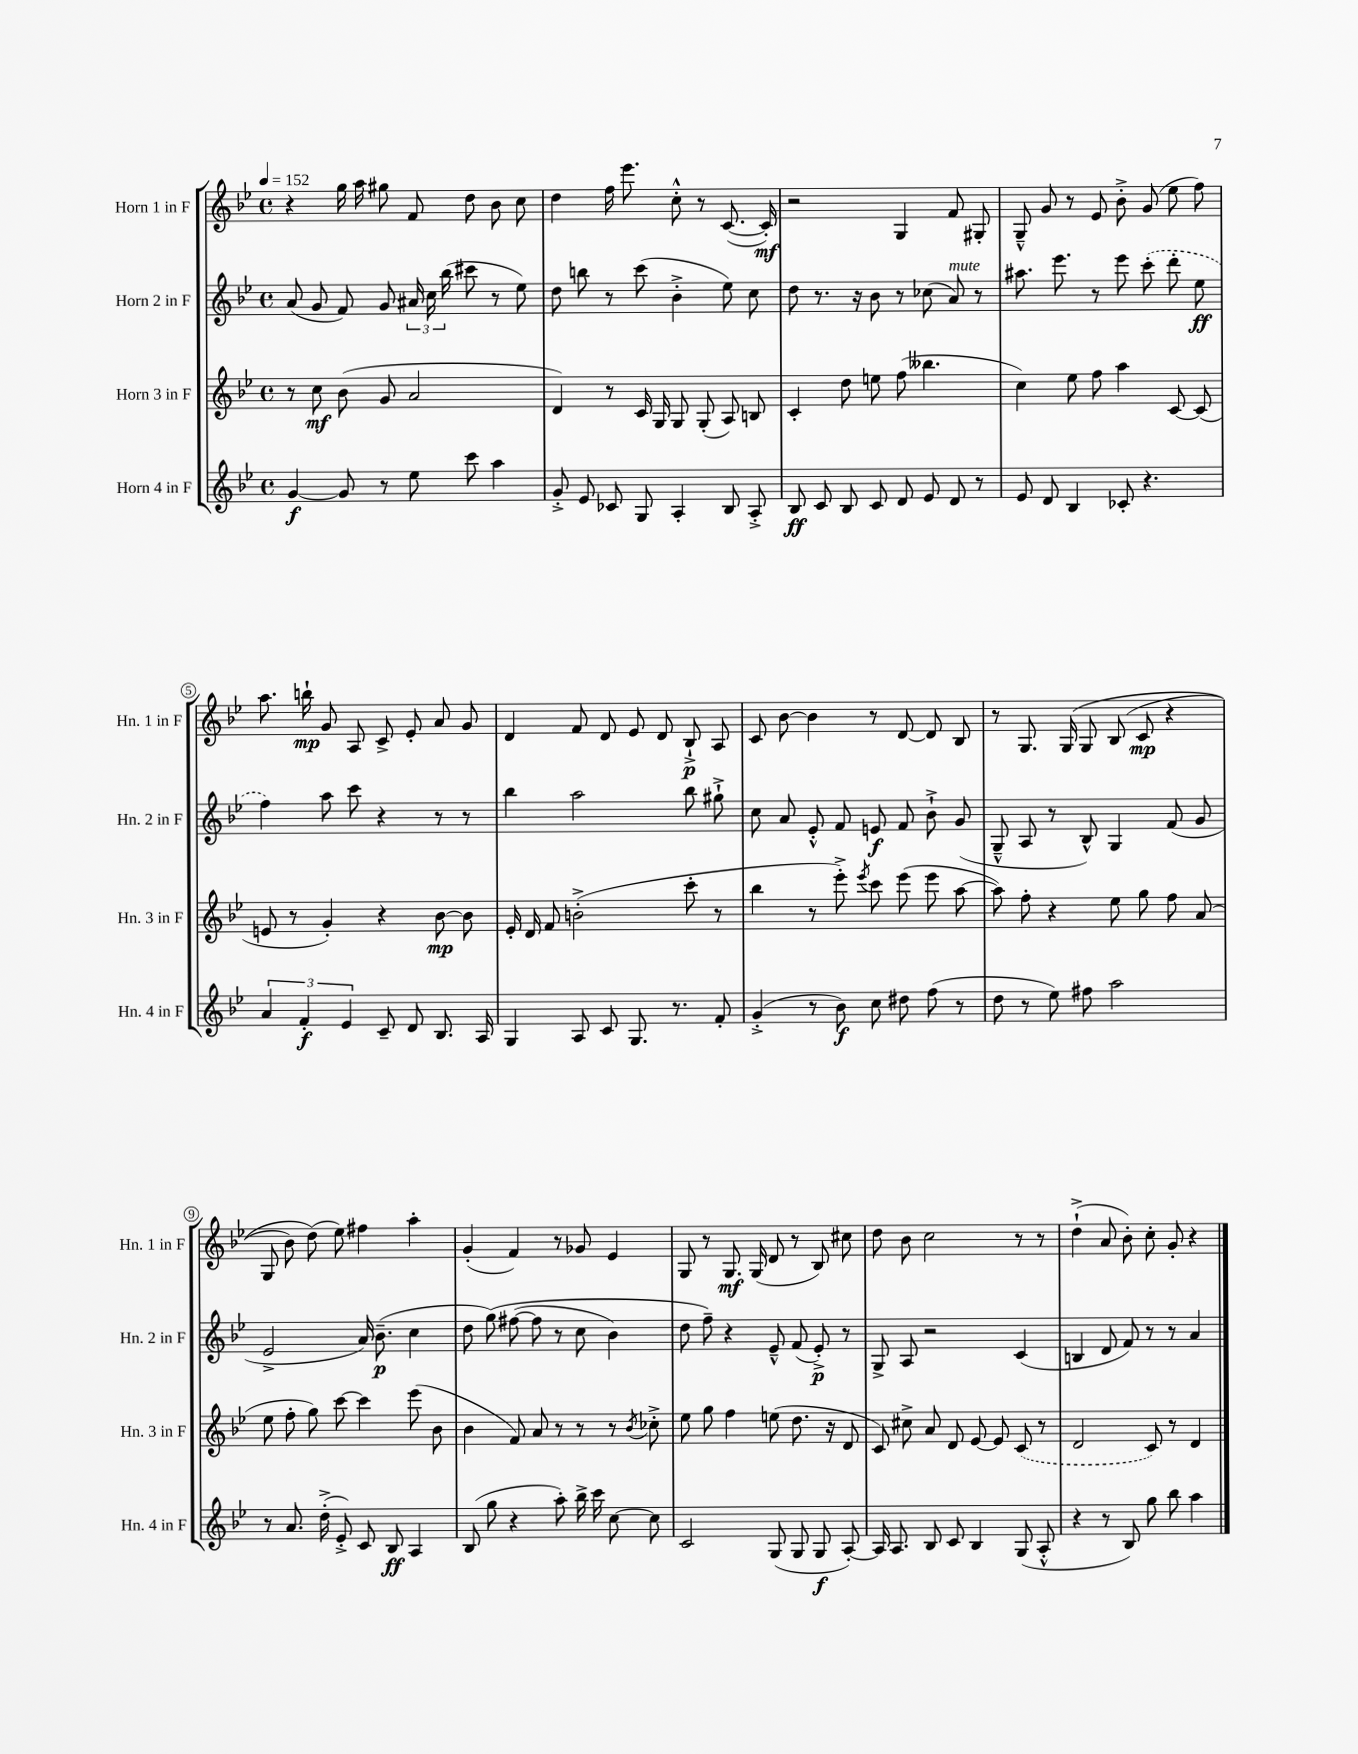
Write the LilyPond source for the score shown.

<<
\new StaffGroup <<
\new Staff = "s0" \with { instrumentName = "Horn 1 in F" shortInstrumentName = "Hn. 1 in F" } {
    \clef treble \key bes \major \defaultTimeSignature \time 4/4 \tempo 4 = 152
    \autoBeamOff r4 g''16 a''16 gis''8 f'8 d''8 bes'8 c''8 |
    d''4 f''16 ees'''8. c''8-.-^ r8 c'8.~( c'16-.\mf) |
    r2 g4 f'8 gis8-. |
    g8---^ g'8 r8 ees'8 bes'8-.-> g'8( ees''8 f''8) |
    a''8. b''16-!\mp g'8 a8 c'8-> ees'8-. a'8 g'8 |
    d'4 f'8 d'8 ees'8 d'8 bes8-!->\p a8 |
    c'8 bes'8~ bes'4 r8 d'8~ d'8 bes8 |
    r8 g8. g16\( g8 bes8( c'8\mp r4 |
    g8 bes'8) d''8(\) ees''8) fis''4 a''4-. |
    g'4-.( f'4) r8 ges'8 ees'4 |
    g8 r8 g8.\mf g16( d'8 r8 bes8) cis''8 |
    d''8 bes'8 c''2 r8 r8 |
    d''4-!->( a'8 bes'8-.) c''8-. g'8-. r4 \bar "|." |
}
\new Staff = "s1" \with { instrumentName = "Horn 2 in F" shortInstrumentName = "Hn. 2 in F" } {
    \clef treble \key bes \major \defaultTimeSignature \time 4/4
    \autoBeamOff a'8( g'8 f'8) g'8 \tuplet 3/2 { ais'16 c''16 bes''16( } cis'''8 r8 ees''8) |
    d''8 b''8 r8 c'''8( bes'4-.-> ees''8) c''8 |
    d''8 r8. r16 bes'8 r8 ces''8( a'8^\markup { \italic "mute" }) r8 |
    ais''8. ees'''8. r8 ees'''8 \once \slurDashed c'''8-.( d'''8-. ees''8\ff |
    f''4) a''8 c'''8 r4 r8 r8 |
    bes''4 a''2 bes''8 gis''8-!-> |
    c''8 a'8 ees'8-.-^ f'8 e'8\f f'8 bes'8-!-> g'8( |
    g8---^ a8 r8 bes8-^) g4 f'8( g'8 |
    ees'2-> a'16) bes'8.--\p( c''4 |
    d''8 g''8)\( fis''8~( fis''8 r8 c''8 bes'4) |
    d''8 f''8--\) r4 ees'8---^ f'8( ees'8-.->\p) r8 |
    g8-> a8 r2 c'4( |
    b4 d'8 f'8) r8 r8 a'4 \bar "|." |
}
\new Staff = "s2" \with { instrumentName = "Horn 3 in F" shortInstrumentName = "Hn. 3 in F" } {
    \clef treble \key bes \major \defaultTimeSignature \time 4/4
    \autoBeamOff r8 c''8\mf bes'8( g'8 a'2 |
    d'4) r8 c'16 g16 g8 g8-.( a8) b8 |
    c'4-. d''8 e''8 f''8( beses''4. |
    c''4) ees''8 f''8 a''4 c'8~ c'8( |
    e'8 r8 g'4-.) r4 bes'8~\mp bes'8 |
    ees'16-. d'16 f'8 b'2-.->( c'''8-. r8 |
    bes''4 r8 ees'''8-.->) \acciaccatura { ees'''8 } c'''8 ees'''8( ees'''8 a''8~ |
    a''8) f''8-. r4 ees''8 g''8 f''8 a'8( |
    ees''8 f''8-. g''8) c'''8~ c'''4 ees'''8( bes'8 |
    bes'4 f'8) a'8 r8 r8 r8 \acciaccatura { bes'8 } ces''8-.-> |
    ees''8 g''8 f''4 e''8( d''8. r16 d'8 |
    c'8) cis''8-> a'8 d'8 ees'8~ ees'8 \once \slurDashed c'8( r8 |
    d'2 c'8) r8 d'4 \bar "|." |
}
\new Staff = "s3" \with { instrumentName = "Horn 4 in F" shortInstrumentName = "Hn. 4 in F" } {
    \clef treble \key bes \major \defaultTimeSignature \time 4/4
    \autoBeamOff g'4~\f g'8 r8 ees''8 c'''8 a''4 |
    g'8-.-> ees'8 ces'8 g8 a4-. bes8 a8-.-> |
    bes8\ff c'8 bes8 c'8 d'8 ees'8 d'8 r8 |
    ees'8 d'8 bes4 ces'8-. r4. |
    \tuplet 3/2 { a'4 f'4-.\f ees'4 } c'8-- d'8 bes8. a16 |
    g4 a8 c'8 g8. r8. f'8-. |
    g'4-.->( r8 bes'8\f) c''8 dis''8 f''8( r8 |
    d''8 r8 ees''8) fis''8 a''2 |
    r8 a'8. d''16-.->( ees'8-.->) c'8 bes8\ff a4 |
    bes8( g''8 r4 a''8-.) bes''16-> c'''16 c''8~ c''8 |
    c'2 g8( g8 g8\f a8~-.) |
    a16 a8. bes8 c'8 bes4 g8( a8-.-^ |
    r4 r8 bes8) g''8 bes''8 a''4 \bar "|." |
}
>>
>>
\layout { \context { \Score \override BarNumber.stencil = #(make-stencil-circler 0.1 0.3 ly:text-interface::print) } }
